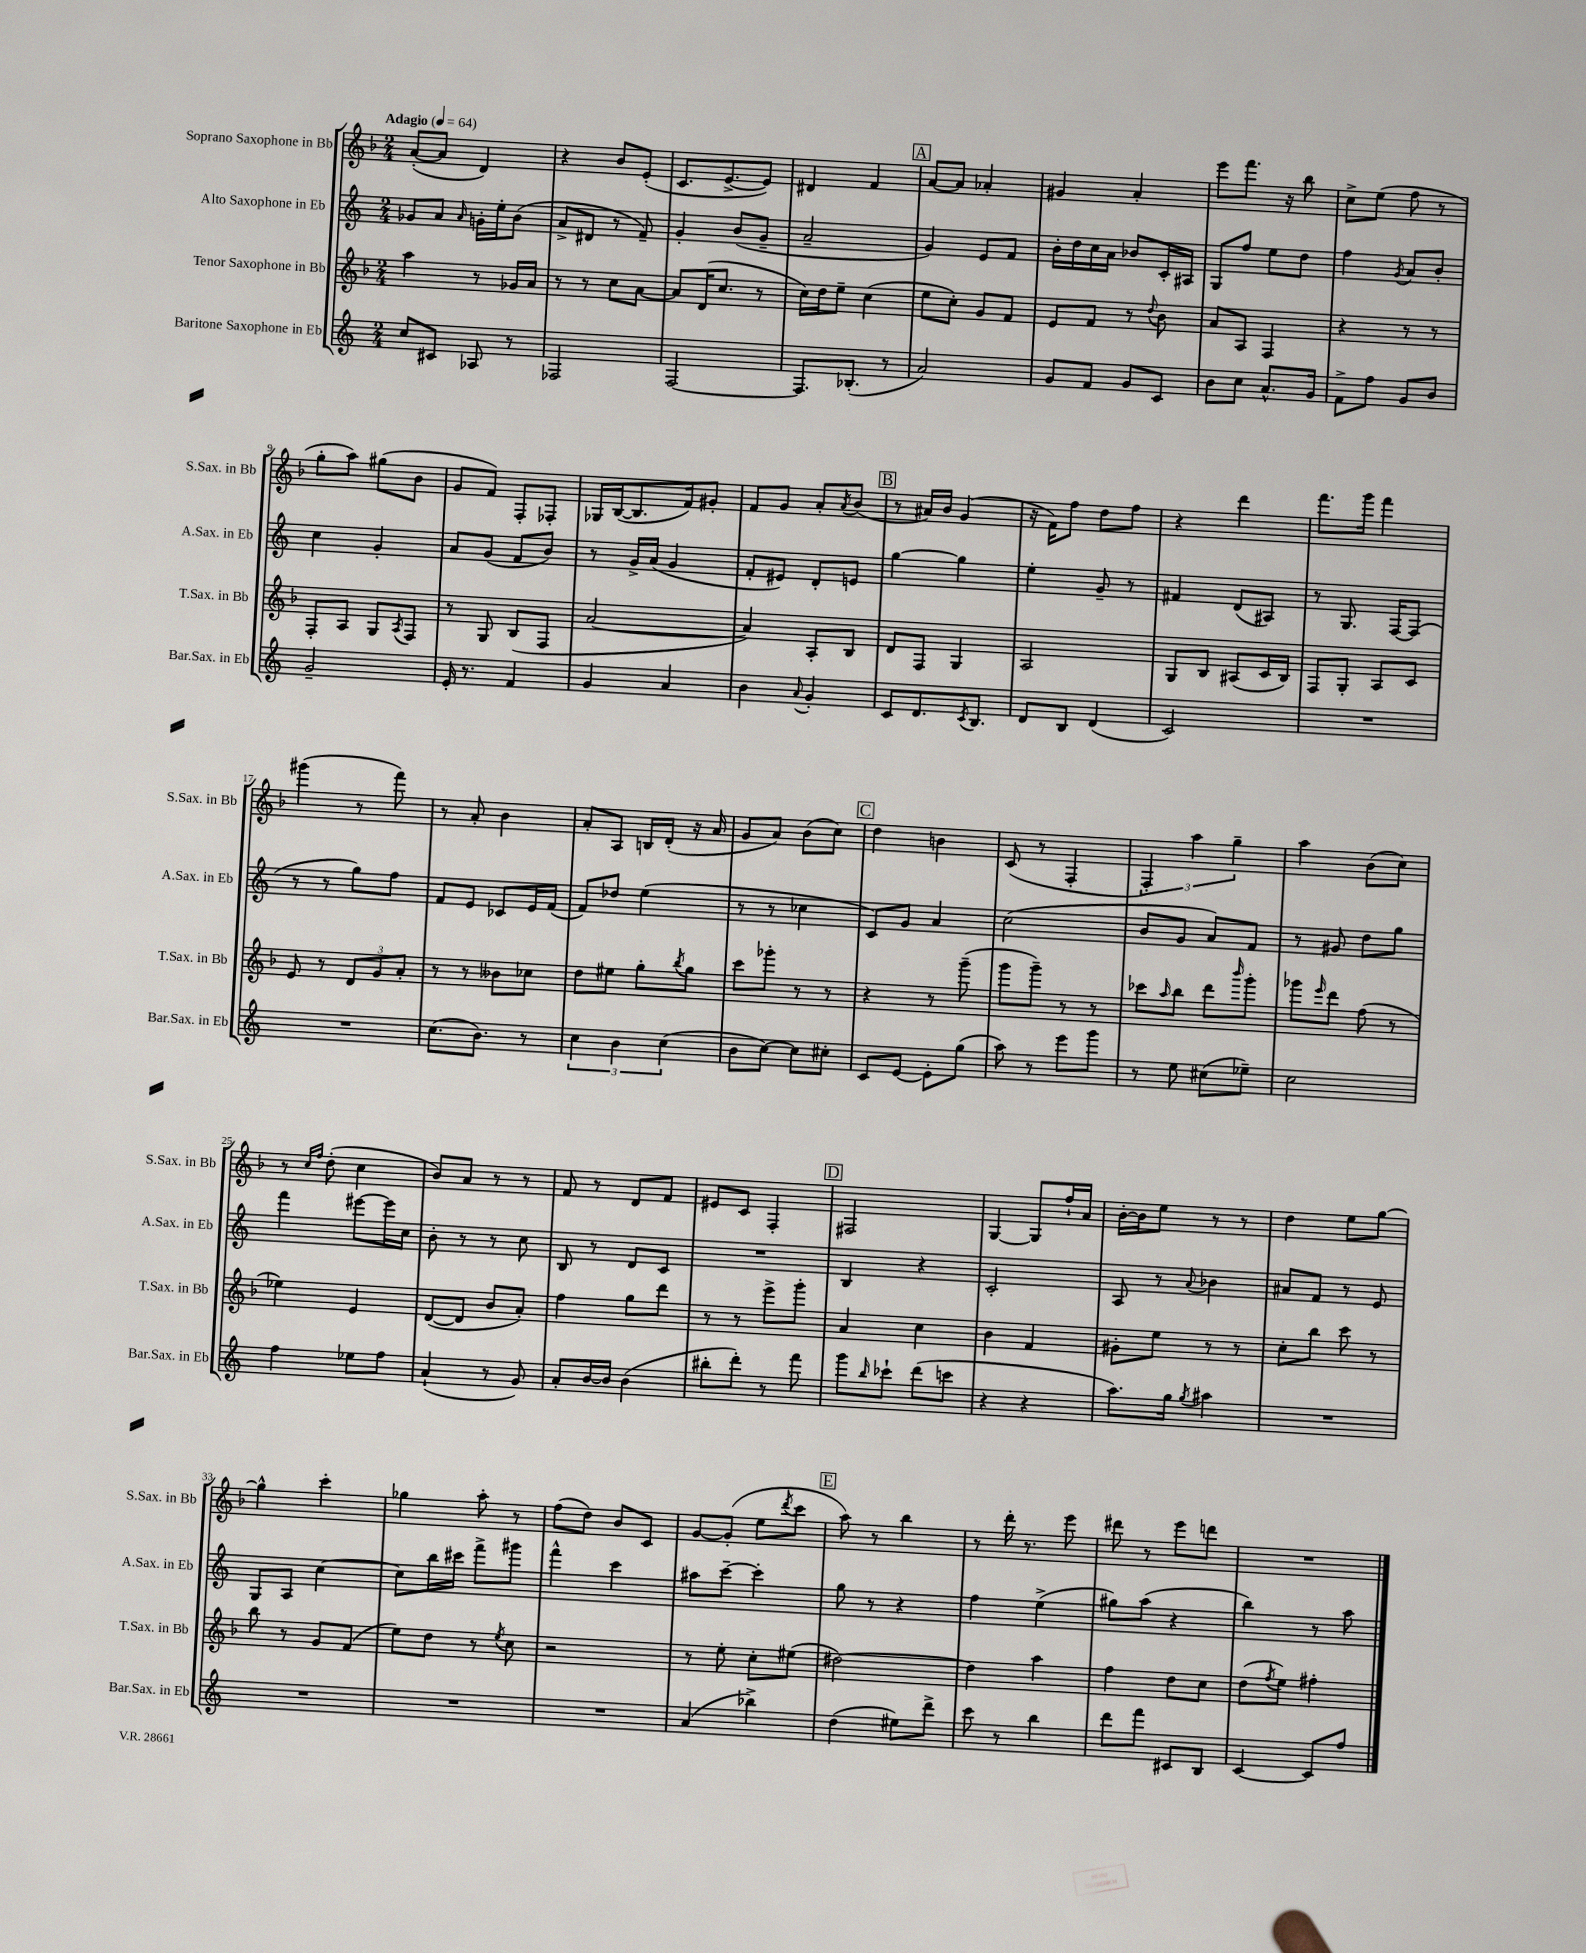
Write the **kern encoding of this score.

**kern	**kern	**kern	**kern
*staff4	*staff3	*staff2	*staff1
*clefG2	*clefG2	*clefG2	*clefG2
*k[]	*k[b-]	*k[]	*k[b-]
*M2/4	*M2/4	*M2/4	*M2/4
*MM64	*MM64	*MM64	*MM64
8cc	4aa	8g-	([8a'
8c#	.	8a	8a]
.	.	16qqa	.
8A-	8r	16g'	4d)
.	.	16ee'	.
8r	16g-	(8b	.
.	16a	.	.
=	=	=	=
2F-	8r	8a^	4r
.	8r	8d#	.
.	8cc	8r	8b-
.	[8a	8f~)	(8e'
=	=	=	=
[2F	8a]	4g'	8.c
.	(16d	.	.
.	8.cc	.	[8.e^
.	.	(8b	.
.	8r	8g~	8e])
=	=	=	=
8.F]	16cc)	2a~	4d#
.	16dd	.	.
.	8ee~	.	.
(8.B-'	.	.	.
.	(4cc	.	4f
8r	.	.	.
=	=	=	=
2a)	8ee	4g)	[8a
.	8cc')	.	8a]
.	8g	8e	4a-'
.	8f	8f	.
=	=	=	=
8g	8e	16b'	4g#
.	.	16dd	.
8f	8f	16cc	.
.	.	16a	.
8g	8r	8b-	4a'
.	8qqdd	.	.
8c	8b-	16c'	.
.	.	16A#	.
=	=	=	=
8b	8a	8G	8eee
8cc	8A	8ff	8.fff
8.a^^	4F	8ee	.
.	.	.	16r
.	.	8dd	8bb-
16g	.	.	.
=	=	=	=
8f^	4r	4ff	8cc^
8ff	.	.	(8ee
.	.	8qg	.
8g	8r	8a	8ff
8b	8r	8b'	8r
=	=	=	=
2g~	8F'	4cc	8gg'
.	8A	.	8aa)
.	8G	4g'	(8gg#
.	8qA	.	.
.	8F	.	8b-
=	=	=	=
16e'	8r	8a	8g
8.r	.	.	.
.	8G	(8g	8f)
4f	(8B-	8f	8F'
.	8F	8b)	8F-'
=	=	=	=
4g	[2a	8r	16G-
.	.	.	([16B-
.	.	16g^	8.B-]
.	.	(16a	.
4a	.	4g	.
.	.	.	16f)
.	.	.	8g#'
=	=	=	=
4b	4a])	8f'	8f
.	.	8e#)	8g
8qqa	.	.	.
4g'	8A'	8d'	8a'
.	.	.	8qa
.	8B-	8e	(8b-
=	=	=	=
8c	8d	[4gg	8r
8.d	8F	.	16a#)
.	.	.	16b-
.	4G	4gg]	(4g
8qc	.	.	.
8.B	.	.	.
=	=	=	=
8d	2A	4ee'	16r
.	.	.	16f)
8B	.	.	8ff
(4d	.	8g~	8dd
.	.	8r	8ff
=	=	=	=
2c)	8G	4f#	4r
.	8B-	.	.
.	(8A#	(8d	4ddd
.	16c	8A#)	.
.	16B-)	.	.
=	=	=	=
2r	8F	8r	8.fff
.	8G'	8.G	.
.	.	.	16ggg
.	8A	.	4fff
.	.	[16F	.
.	8c	(8F]	.
=	=	=	=
2r	8e	8r	(4ggg#
.	8r	8r	.
.	12d	8gg)	8r
.	12g	.	.
.	.	8ff	8fff)
.	12a'	.	.
=	=	=	=
(8.cc	8r	8f	8r
.	8r	8e	8a'
8.b)	.	.	.
.	8b--	8c-	4b-
8r	8cc-	16e	.
.	.	(16f	.
=	=	=	=
6cc	8dd	8f)	8a'
.	8ee#	8dd-	8A
6b	.	.	.
.	8gg'	(4ee	16B
.	.	.	(16d'
(6cc	.	.	.
.	8qbb-	.	.
.	8gg	.	16r
.	.	.	16a
=	=	=	=
8b	8ccc	8r	8g
[8cc)	8ggg-'	8r	8a)
8cc]	8r	4cc-	(8b-
8cc#'	8r	.	8cc)
=	=	=	=
8c	4r	8c)	4dd
[8e	.	8g	.
8e']	8r	4a	4b
(8gg	(8ggg~	.	.
=	=	=	=
8aa)	8ggg	(2cc	(8c
8r	8ggg~)	.	8r
8eee	8r	.	4F'
8ggg	8r	.	.
=	=	=	=
8r	8ccc-	8b	6F')
.	16qqaa	.	.
8ee	8bb-	8g	.
.	.	.	6aa
(8cc#	8ddd	8a)	.
.	.	.	6gg~
.	16qqbbb-	.	.
8ee-~)	8ggg'	8f	.
=	=	=	=
2cc	8ggg-	8r	4aa
.	16qqeee	.	.
.	8ddd	8g#	.
.	(8ff	8dd	(8b-
.	8r	8gg	8cc)
=	=	=	=
4ff	4ee-)	4fff	8r
.	.	.	16qqcc
.	.	.	16qqff
.	.	.	(8dd'
8ee-	4e	[8eee#	4cc
8ff	.	16eee#]	.
.	.	16cc	.
=	=	=	=
(4a`	([8d	8b'	8b-)
.	8d]	8r	8a
8r	8b-	8r	8r
8g)	8a')	8cc	8r
=	=	=	=
8a'	4ff	8B	8f
[16b	.	8r	8r
16b]	.	.	.
(4b	8gg	8d	8d
.	8ddd	8c	8f
=	=	=	=
8bb#'	8r	2r	8e#
8ddd')	8r	.	8c
8r	8eee^	.	4F'
8fff	8ggg'	.	.
=	=	=	=
8ggg	4a	4B	2F#
16qqbb	.	.	.
8ccc-`	.	.	.
(8ddd	4cc	4r	.
8ccc	.	.	.
=	=	=	=
4r	4b-	2c'	[4G
4r	4f	.	8G]
.	.	.	16ff`
.	.	.	16a
=	=	=	=
8.aa)	8g#'	8A	[16b-'
.	.	.	16b-]
.	8ee	8r	8ee
16gg	.	.	.
8qgg	.	8qqa	.
4aa#	8r	4b-	8r
.	8r	.	8r
=	=	=	=
2r	8cc'	8a#	4dd
.	8bb-	8f	.
.	8ccc	8r	8ee
.	8r	8e	[8gg
=	=	=	=
2r	8bb-	8G	4gg^^]
.	8r	8A	.
.	8g	[4cc	4ccc'
.	(8f	.	.
=	=	=	=
2r	8ee)	8cc]	4gg-
.	8dd	16bb	.
.	.	16ccc#	.
.	8r	8fff^	8aa'
.	8qee	.	.
.	8cc	8ggg#	8r
=	=	=	=
2r	2r	4fff^^	(8ff
.	.	.	8dd)
.	.	4ccc	8b-
.	.	.	8c
=	=	=	=
(4a	8r	8aa#	[8g
.	8ee'	[8ccc~	(8g']
4bb-^)	8cc'	4ccc']	8ee
.	.	.	8qddd
.	(8ee#	.	8ccc
=	=	=	=
(4dd	[2dd#)	8gg	8aa)
.	.	8r	8r
8ee#)	.	4r	4bb-
8ddd^	.	.	.
=	=	=	=
8ccc	4dd#]	4ff	8r
8r	.	.	16ddd'
.	.	.	8.r
4bb	4aa	(4ee^	.
.	.	.	8eee
=	=	=	=
8ddd	4ff	8gg#)	8ddd#
8fff	.	(8aa	8r
8c#	8dd	4r	8eee
8B	8cc	.	8ddd
=	=	=	=
[4c	(8dd	4bb)	2r
.	8qff	.	.
.	8ee)	.	.
8c]	4ff#'	8r	.
8ff	.	8aa	.
==	==	==	==
*-	*-	*-	*-
